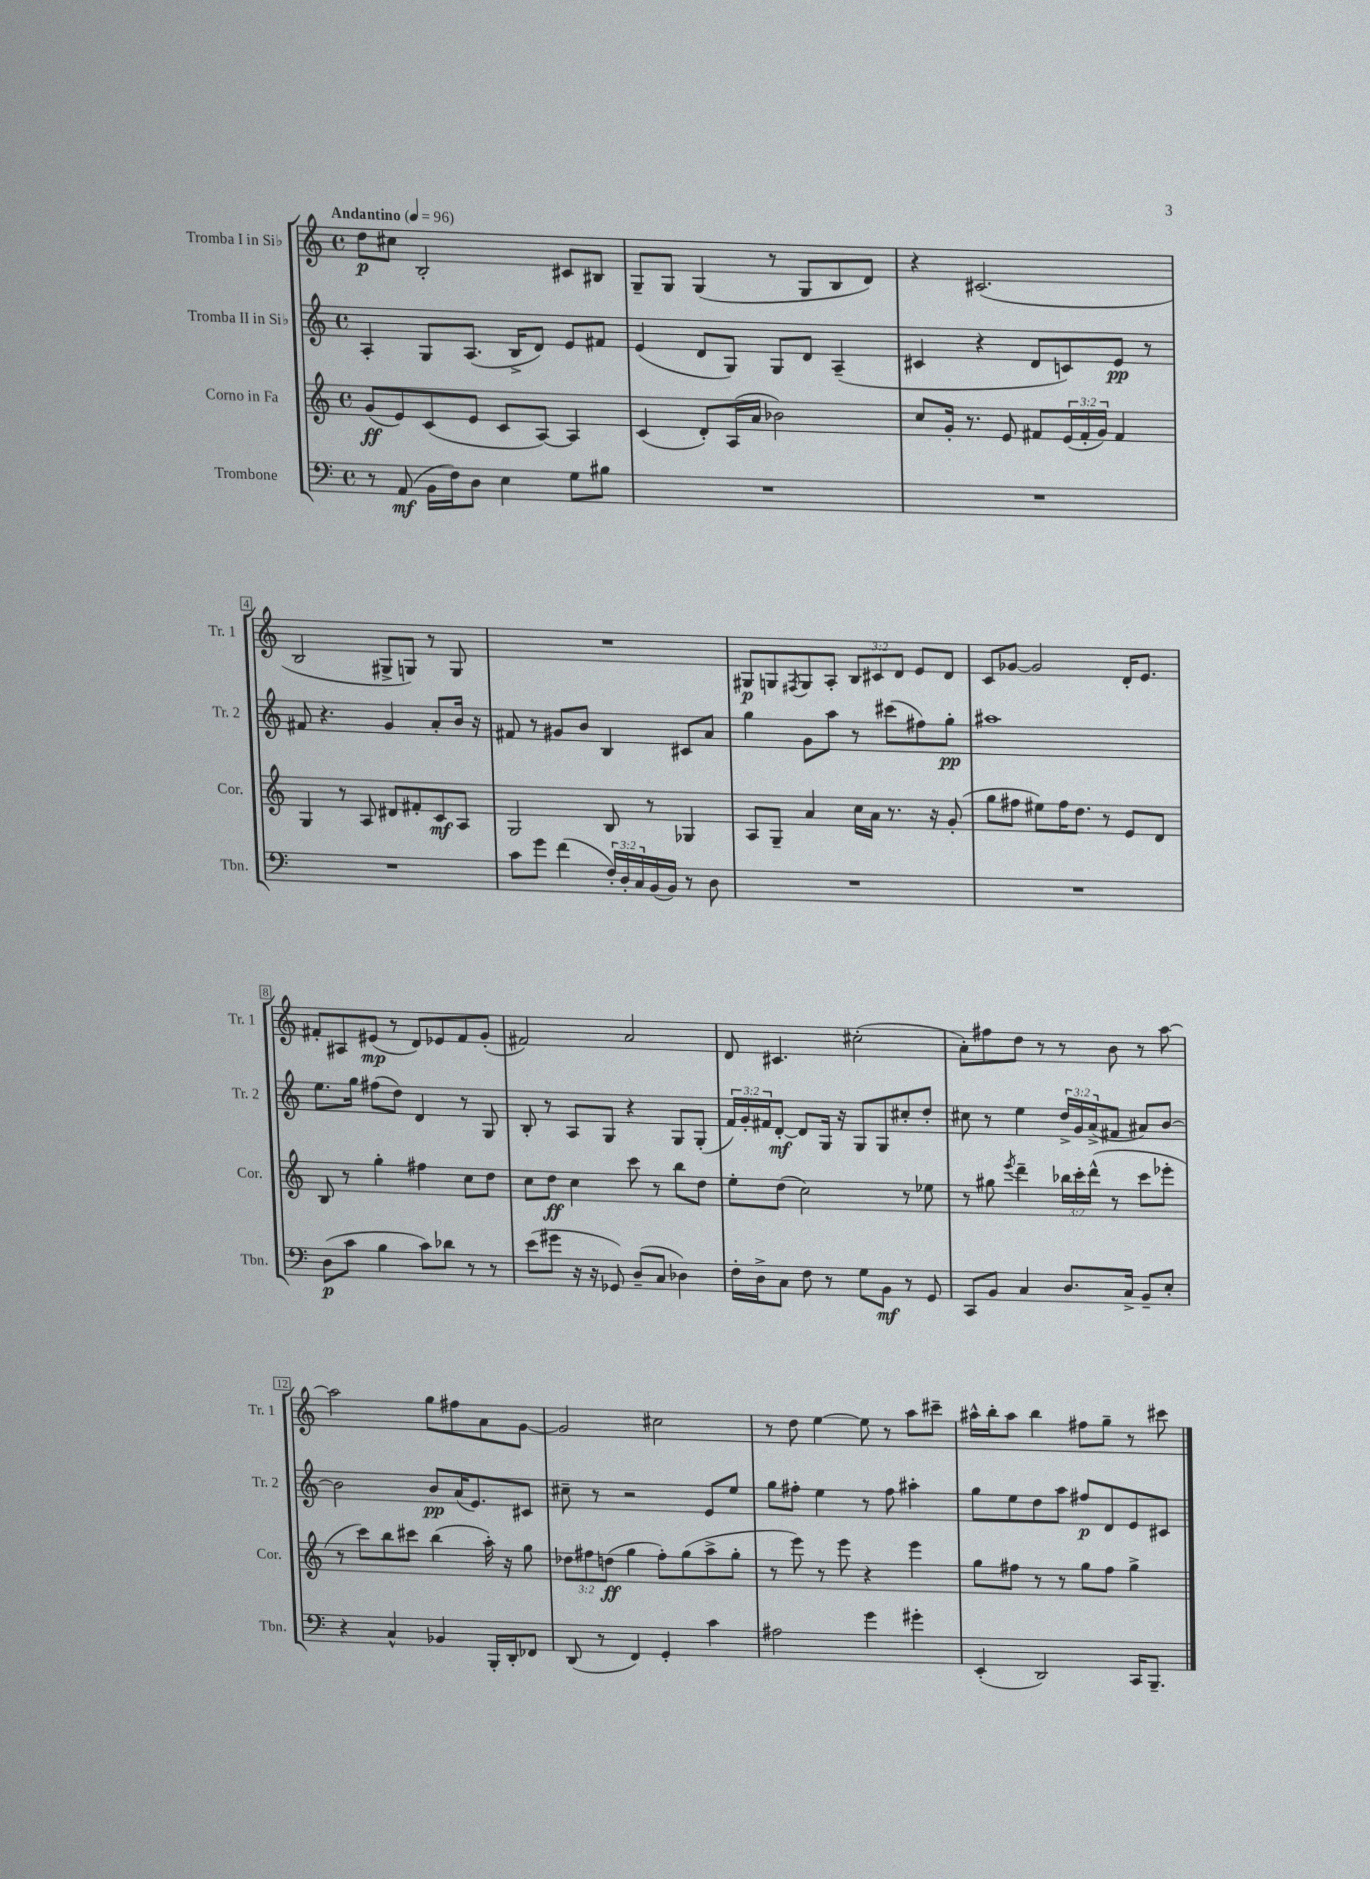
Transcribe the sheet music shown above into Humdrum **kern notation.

**kern	**dynam	**kern	**dynam	**kern	**dynam	**kern	**dynam
*part4	*part4	*part3	*part3	*part2	*part2	*part1	*part1
*staff4	*staff4	*staff3	*staff3	*staff2	*staff2	*staff1	*staff1
*I"Trombone	*	*I"Corno in Fa	*	*I"Tromba II in Si♭	*	*I"Tromba I in Si♭	*
*I'Tbn.	*	*I'Cor.	*	*I'Tr. 2	*	*I'Tr. 1	*
*clefF4	*	*clefG2	*	*clefG2	*	*clefG2	*
*k[]	*	*k[]	*	*k[]	*	*k[]	*
*M4/4	*	*M4/4	*	*M4/4	*	*M4/4	*
*met(c)	*	*met(c)	*	*met(c)	*	*met(c)	*
*MM96	*	*MM96	*	*MM96	*	*MM96	*
=1	=1	=1	=1	=1	=1	=1	=1
!	!	!	!	!	!	!LO:TX:a:B:t=Andantino	!
8r	.	(8g/L	ff	4A'/	.	8dd\L	p
(8AA/	mf	8e/)	.	.	.	8cc#X\J	.
16BB\LL	.	(8c/	.	8G/L	.	2B'/	.
16F\J)	.	.	.	.	.	.	.
8D\J	.	8e/J	.	(8.A/J	.	.	.
4E\	.	8c/L	.	.	.	.	.
.	.	.	.	16B^/KL	.	.	.
.	.	[8A/J)	.	8d/J)	.	.	.
8G\L	.	4A/]	.	8e/L	.	8c#X/L	.
8B#X\J	.	.	.	8f#X/J	.	8B#X/J	.
=2	=2	=2	=2	=2	=2	=2	=2
1r	.	(4c/	.	(4e/	.	8G~/L	.
.	.	.	.	.	.	8G/J	.
.	.	8d'/L)	.	8d/L	.	(4G/	.
.	.	(16A/L	.	8G/J)	.	.	.
.	.	16a/JJ	.	.	.	.	.
.	.	2b-X\)	.	8G/L	.	8r	.
.	.	.	.	8d/J	.	8G/L	.
.	.	.	.	(4A~/	.	8B/	.
.	.	.	.	.	.	8d/J)	.
=3	=3	=3	=3	=3	=3	=3	=3
1r	.	8cc/L	.	4c#X/	.	4r	.
.	.	16g'/Jk	.	.	.	.	.
.	.	8.r	.	.	.	.	.
.	.	.	.	4r	.	(2.c#X/	.
.	.	8e/	.	.	.	.	.
.	.	8f#X/L	.	8d/L	.	.	.
.	.	(24e/L	.	8cn/)	.	.	.
.	.	24f#'/	.	.	.	.	.
.	.	24g/JJ)	.	.	.	.	.
.	.	4f#/	.	8e/J	pp	.	.
.	.	.	.	8r	.	.	.
!!LO:LB:g=z
=4	=4	=4	=4	=4	=4	=4	=4
1r	.	4G/	.	8f#X/	.	2B/	.
.	.	.	.	4.r	.	.	.
.	.	8r	.	.	.	.	.
.	.	8A/	.	.	.	.	.
.	.	8d#X/L	.	4g/	.	8G#X^/L	.
.	.	8f#X'/	.	.	.	8Gn/J)	.
.	.	8c/	mf	8a'/L	.	8r	.
.	.	8A/J	.	16b/Jk	.	8G/	.
.	.	.	.	16r	.	.	.
=5	=5	=5	=5	=5	=5	=5	=5
8c\L	.	2G/	.	8f#X/	.	1r	.
8g\J	.	.	.	8r	.	.	.
(4f\	.	.	.	8g#X/L	.	.	.
.	.	.	.	8b/J	.	.	.
24F'/LL)	.	8B/	.	4B/	.	.	.
24D'/	.	.	.	.	.	.	.
24C/	.	.	.	.	.	.	.
(16BB/	.	8r	.	.	.	.	.
16BB/JJ)	.	.	.	.	.	.	.
8r	.	4G-X/	.	8c#X/L	.	.	.
8D\	.	.	.	8a/J	.	.	.
=6	=6	=6	=6	=6	=6	=6	=6
1r	.	8A/L	.	4gg\	.	8G#X/L	p
.	.	8G~/J	.	.	.	8Gn/	.
.	.	.	.	.	.	8qF#X/	.
.	.	4a/	.	8g\L	.	8G/	.
.	.	.	.	8aa\J	.	8A'/J	.
.	.	16cc\LL	.	8r	.	12B/L	.
.	.	16a\JJ	.	.	.	.	.
.	.	.	.	.	.	12c#X/	.
.	.	8.r	.	(8ccc#X\L	.	.	.
.	.	.	.	.	.	12d/J	.
.	.	.	.	8ff#X\)	.	8e/L	.
.	.	16r	.	.	.	.	.
.	.	(8g'/	.	8gg'\J	pp	8d/J	.
=7	=7	=7	=7	=7	=7	=7	=7
1r	.	8gg\L	.	1aa#X	.	8c/L	.
.	.	8ff#X\J	.	.	.	[8g-X/J	.
.	.	8ee#X\L)	.	.	.	2g-/]	.
.	.	16ff#\K	.	.	.	.	.
.	.	8.dd\J	.	.	.	.	.
.	.	8r	.	.	.	.	.
.	.	8e/L	.	.	.	16d'/KL	.
.	.	.	.	.	.	8.e/J	.
.	.	8d/J	.	.	.	.	.
!!LO:LB:g=z
=8	=8	=8	=8	=8	=8	=8	=8
(8D\L	p	8B/	.	8.ee\L	.	8f#X'/L	.
8c\J	.	8r	.	.	.	8A#X/	.
.	.	.	.	16gg\Jk	.	.	.
4B\	.	4gg'\	.	(8ff#X\L	.	(8e#X/J	mp
.	.	.	.	8dd\J)	.	8r	.
8c\L)	.	4ff#X\	.	4d/	.	8d/L)	.
8d-X\J	.	.	.	.	.	8e-X/	.
8r	.	8cc\L	.	8r	.	8f#/	.
8r	.	8dd\J	.	8G/	.	(8g'/J	.
=9	=9	=9	=9	=9	=9	=9	=9
(8e\L	.	8cc\L	.	8B'/	.	2f#X/)	.
8g#X\J	.	8dd\J	ff	8r	.	.	.
16r	.	4cc\	.	8A/L	.	.	.
16r	.	.	.	.	.	.	.
8GG-X/)	.	.	.	8G/J	.	.	.
(8D~/L	.	8ccc\	.	4r	.	2a/	.
8C/J	.	8r	.	.	.	.	.
4D-X\)	.	8bb\L	.	8G/L	.	.	.
.	.	8dd\J	.	(8G'/J	.	.	.
=10	=10	=10	=10	=10	=10	=10	=10
16F'\LL	.	8ee'\L	.	24f/LL)	.	8d/	.
.	.	.	.	24g'/	.	.	.
16D^\J	.	.	.	.	.	.	.
.	.	.	.	24f#X/J	.	.	.
8C\J	.	(8dd\J	.	[8d'/J	mf	4.c#X/	.
8F\	.	2cc\)	.	8d/L]	.	.	.
8r	.	.	.	16G/Jk	.	.	.
.	.	.	.	16r	.	.	.
8G\L	.	.	.	8G/L	.	(2cc#X'\	.
8BB\J	mf	.	.	8G/	.	.	.
8r	.	8r	.	8cc#X'/	.	.	.
8GG/	.	8ee-X\	.	8dd'/J	.	.	.
=11	=11	=11	=11	=11	=11	=11	=11
8CC/L	.	8r	.	8cc#X\	.	8a'\L)	.
8BB/J	.	8gg#X\	.	8r	.	8ff#X\	.
.	.	8qeee/	.	.	.	.	.
4C/	.	4ddd~\	.	4ee\	.	8dd\J	.
.	.	.	.	.	.	8r	.
8.D/L	.	24bb-X\LL	.	24dd^/LL	.	8r	.
.	.	24ccc'\	.	24g/	.	.	.
.	.	(24ddd^^\JJ	.	(24a^/J	.	.	.
.	.	8r	.	8f#X/J	.	8b\	.
16C^/Jk	.	.	.	.	.	.	.
8BB~/L	.	8ccc\L	.	8a#X/L)	.	8r	.
8E'/J	.	8eee-X'\J	.	[8b/J	.	[8aa\	.
!!LO:LB:g=z
=12	=12	=12	=12	=12	=12	=12	=12
4r	.	8r	.	2b\]	.	2aa\]	.
.	.	8ccc\L)	.	.	.	.	.
4C^^/	.	8bb\	.	.	.	.	.
.	.	8ccc#X\J	.	.	.	.	.
4BB-X/	.	(4bb\	.	8b/L	pp	8gg\L	.
.	.	.	.	(16a/K	.	8ff#X\	.
.	.	.	.	8.e/)	.	.	.
16BBB'/LL	.	16aa'\)	.	.	.	8a\	.
16DD'/J	.	16r	.	.	.	.	.
8FF-X/J	.	8gg\	.	8c#X/J	.	[8g\J	.
=13	=13	=13	=13	=13	=13	=13	=13
(8DD/	.	12dd-X\L	.	8cc#X~\	.	2g/]	.
.	.	12ff#X\	.	.	.	.	.
8r	.	.	.	8r	.	.	.
.	.	(12ddn\J	ff	.	.	.	.
4FF/)	.	4gg\	.	2r	.	.	.
4GG'/	.	8ff#'\L)	.	.	.	2cc#X\	.
.	.	(8gg\	.	.	.	.	.
4c\	.	8aa^\	.	8e/L	.	.	.
.	.	8gg'\J	.	8ee/J	.	.	.
=14	=14	=14	=14	=14	=14	=14	=14
2A#X\	.	8r	.	8gg\L	.	8r	.
.	.	8eee\)	.	8ff#X'\J	.	8dd\	.
.	.	8r	.	4ee\	.	[4ee\	.
.	.	8eee\	.	.	.	.	.
4g\	.	4r	.	8r	.	8ee\]	.
.	.	.	.	8ff#\	.	8r	.
4g#X'\	.	4eee\	.	4aa#X'\	.	8aa\L	.
.	.	.	.	.	.	8ccc#X~\J	.
=15	=15	=15	=15	=15	=15	=15	=15
(4EE'/	.	8gg\L	.	8gg\L	.	16aa#X^^\LL	.
.	.	.	.	.	.	16bb'\J	.
.	.	8ff#X\J	.	8ee\	.	8aa#\J	.
2DD/)	.	8r	.	8dd\	.	4bb\	.
.	.	8r	.	8aa\J	.	.	.
.	.	8gg\L	.	8ff#X/L	p	8ff#X\L	.
.	.	8ff#\J	.	8d/	.	8gg~\J	.
16CC/KL	.	4gg^\	.	8e/	.	8r	.
8.BBB~/J	.	.	.	.	.	.	.
.	.	.	.	8c#X/J	.	8ccc#X\	.
==	==	==	==	==	==	==	==
*-	*-	*-	*-	*-	*-	*-	*-
